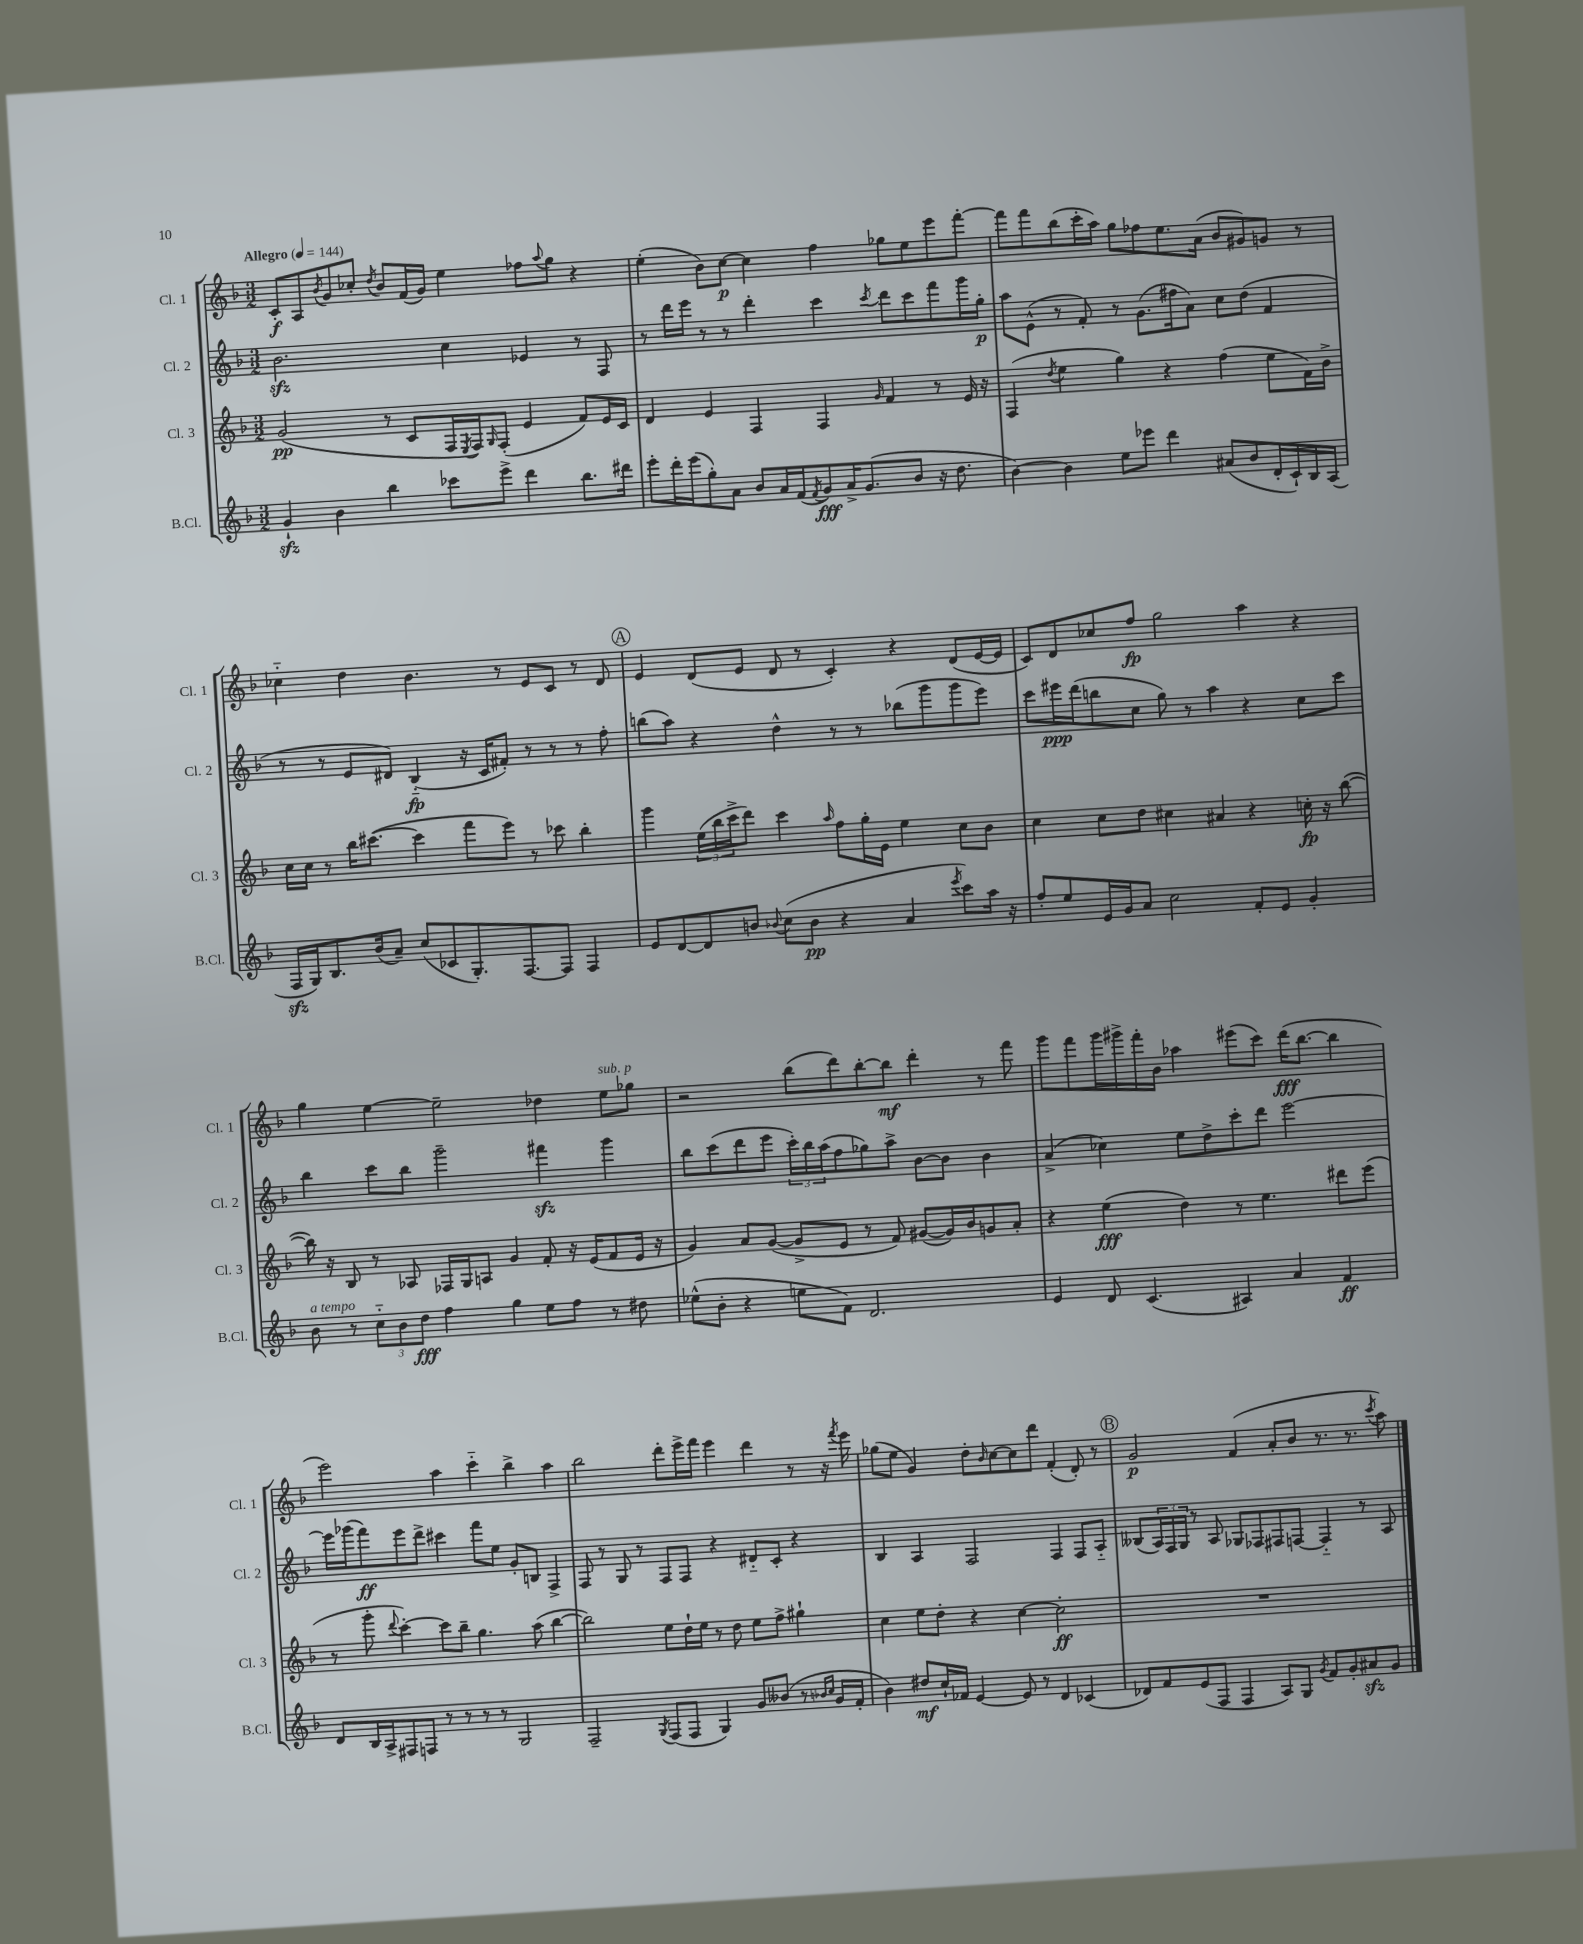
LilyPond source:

<<
\new StaffGroup <<
\new Staff = "s0" \with { instrumentName = "Cl. 1" shortInstrumentName = "Cl. 1" } {
    \clef treble \key f \major \numericTimeSignature \time 3/2 \tempo "Allegro" 4 = 144
    c'8-.\f a8 \acciaccatura { bes'8 } g'8 ces''8-. \acciaccatura { d''8 } bes'8 f'16( g'16) e''4 fes''8 \appoggiatura { a''8 } g''8 r4 |
    e''4-.( bes'8) c''8~\p c''4 f''4 ges''8 e''8 e'''8 f'''8~-. |
    f'''8 f'''8 bes''8( c'''16-. a''16) g''8 fes''8 e''8. a'16( bes'8 gis'8) g'8 r8 |
    ces''4-_ d''4 bes'4. r8 e'8 c'8 r8 d'8 |
    \mark \markup { \circle "A" } e'4 d'8( e'8 d'8 r8 c'4-.) r4 d'8( e'16~ e'16 |
    c'8) d'8 ces''8 f''8\fp g''2 a''4 r4 |
    g''4 e''4~ e''2-- des''4 e''8^\markup { \italic "sub. p" } ges''8 |
    r2 bes''8( d'''8) bes''8~-. bes''8\mf d'''4-. r8 f'''8 |
    g'''8 f'''8 g'''16 gis'''16-> f'''16-. bes'16 aes''4 eis'''8( c'''8) d'''16\fff( bes''8.~ bes''4 |
    e'''2) a''4 c'''4-_ bes''4-> a''4 |
    bes''2 d'''8-. e'''16-> f'''16 e'''4 d'''4 r8 r16 \acciaccatura { f'''8 } e'''16 |
    ges''8( e''8 g'4) d''8-. \grace { bes'16 } c''8~ c''8 d'''8 f'4-.( d'8-.) r8 |
    \mark \markup { \circle "B" } g'2\p f'4( a'8-. bes'8 r8. r8. \acciaccatura { c'''8 } a''8) \bar "|." |
}
\new Staff = "s1" \with { instrumentName = "Cl. 2" shortInstrumentName = "Cl. 2" } {
    \clef treble \key f \major \numericTimeSignature \time 3/2
    bes'2.\sfz c''4 ees'4 r8 f8 |
    r8 d'''16 e'''16 r8 r8 d'''4-. c'''4 \acciaccatura { c'''8 } d'''8 c'''8 f'''8 g'''16 g''16-.\p |
    a''8 e'8-^( r8 f'8-.) r8 g'8.( fis''16 a'8) c''8 d''8( f'4 |
    r8 r8 e'8 dis'8) bes4-_\fp( r16 c'16 fis'8-.) r8 r8 r8 f''8-. |
    \mark \markup { \circle "A" } b''8( a''8) r4 d''4-^ r8 r8 bes''8( g'''8 g'''8 e'''8) |
    c'''8 eis'''16\ppp d'''16( b''8 c''8 g''8) r8 a''4 r4 c''8 c'''8 |
    bes''4 c'''8 bes''8 g'''2-- fis'''4\sfz g'''4 |
    bes''8 c'''8( d'''8 e'''8 \tuplet 3/2 { c'''16-.) bes''16 a''16( } f''8 ges''8) a''8-> bes'8~ bes'8 bes'4 |
    a'4->( ces''4) e''8 d''8-> c'''8-. d'''8 e'''2~ |
    e'''16 ges'''16( f'''8\ff) e'''8 d'''8-> cis'''4 f'''8 e''8 g'8-. b8 f4-> |
    f8 r8 g8 r8 f8 f8 r4 dis'8-_ c'8-. r4 |
    bes4 a4 f2 f4 f8 a8-_ |
    \mark \markup { \circle "B" } beses8( \tuplet 3/2 { a16) f16 g16 } r8 a8 ges8 fes8 fis8 f8~ f4-_ r8 a8 \bar "|." |
}
\new Staff = "s2" \with { instrumentName = "Cl. 3" shortInstrumentName = "Cl. 3" } {
    \clef treble \key f \major \numericTimeSignature \time 3/2
    g'2\pp( r8 c'8 f16 \acciaccatura { e8 } f16) \grace { g16 } f8-.( e'4 f'8) e'16 c'16 |
    d'4 e'4 f4 f4 \grace { g'16 } f'4 r8 e'16 r16 |
    f4( \acciaccatura { d''8 } e''4 g''4) r4 f''4( e''8 f'16) bes'16-> |
    c''16 c''16 r8 bes''16 cis'''8.~( cis'''4 f'''8 e'''8) r8 ces'''8 bes''4-. |
    \mark \markup { \circle "A" } g'''4 \tuplet 3/2 { e''16( bes''16 c'''16-> } d'''8) c'''4 \grace { a''16 } f''8 g''16-. e'16 e''4 c''8 bes'8 |
    c''4 c''8 d''8 cis''4 ais'4 r4 c''16-.\fp r16 bes''8~( |
    bes''16) r16 bes8 r8 aes8 fes16 g16 a8 g'4 f'8-. r16 e'16( f'8 e'16 r16 |
    g'4) a'8 g'8~( g'8-> e'8 r8 f'8) gis'8~( gis'16) bes'16 g'8 a'8-. |
    r4 e''4\fff( d''4) r8 e''4. dis'''8 e'''8( |
    r8 g'''8-. \appoggiatura { d'''8 } c'''4~-.) c'''8 bes''8-- g''4. a''8( bes''4~ |
    bes''2) e''8 d''16-! e''16 r8 d''8 e''8 f''8-> gis''4-! |
    c''4 e''8 d''8-. r4 c''4~ c''2-.\ff |
    \mark \markup { \circle "B" } R1. \bar "|." |
}
\new Staff = "s3" \with { instrumentName = "B.Cl." shortInstrumentName = "B.Cl." } {
    \clef treble \key f \major \numericTimeSignature \time 3/2
    g'4-!\sfz bes'4 bes''4 ces'''8 e'''8-> d'''4 bes''8. dis'''16 |
    e'''8-. d'''16-. e'''16( g''8-.) a'8 bes'8 a'16 f'16( \acciaccatura { f'8 } g'8\fff) a'16-> g'8.( bes'8 r16 d''8. |
    bes'4~) bes'4 e''8 ees'''8 d'''4 ais'8( bes'8 d'16-. c'16-!) bes16 a16( |
    f16\sfz g16) bes8. bes'16( a'8--) c''8( ces'8 g8.-.) f8.~ f8 f4 |
    \mark \markup { \circle "A" } e'8 d'8~ d'8 b'8 \appoggiatura { bes'8 } c''8( bes'8\pp r4 a'4 \acciaccatura { e'''8 } c'''8) a''16 r16 |
    f''8-. e''8 e'16 g'16 a'8 c''2 f'8-. e'8 g'4-. |
    bes'8^\markup { \italic "a tempo" } r8 \tuplet 3/2 { c''8-_ bes'8 d''8\fff } f''4 g''4 e''8 f''8 r8 dis''8 |
    ees''8-^( bes'8-. r4 e''8 f'8) d'2. |
    e'4 d'8 c'4.( ais4) a'4 f'4\ff |
    d'8 bes16 a16-> fis8 f8 r8 r8 r8 r8 g2 |
    f2-- \acciaccatura { g8 } f8( f8 g4) g'8 beses'8( r8 \grace { bes'16 c''16 } g'16 f'16-. |
    bes'4) dis''8\mf c''16-! fes'16 e'4~ e'8 r8 d'4 ces'4( |
    \mark \markup { \circle "B" } des'8) f'8 e'8( f8 f4 a8) g8 \acciaccatura { g'8 } f'8 g'8-. ais'8\sfz g'8 \bar "|." |
}
>>
>>
\layout { \context { \Score \remove "Bar_number_engraver" } }
